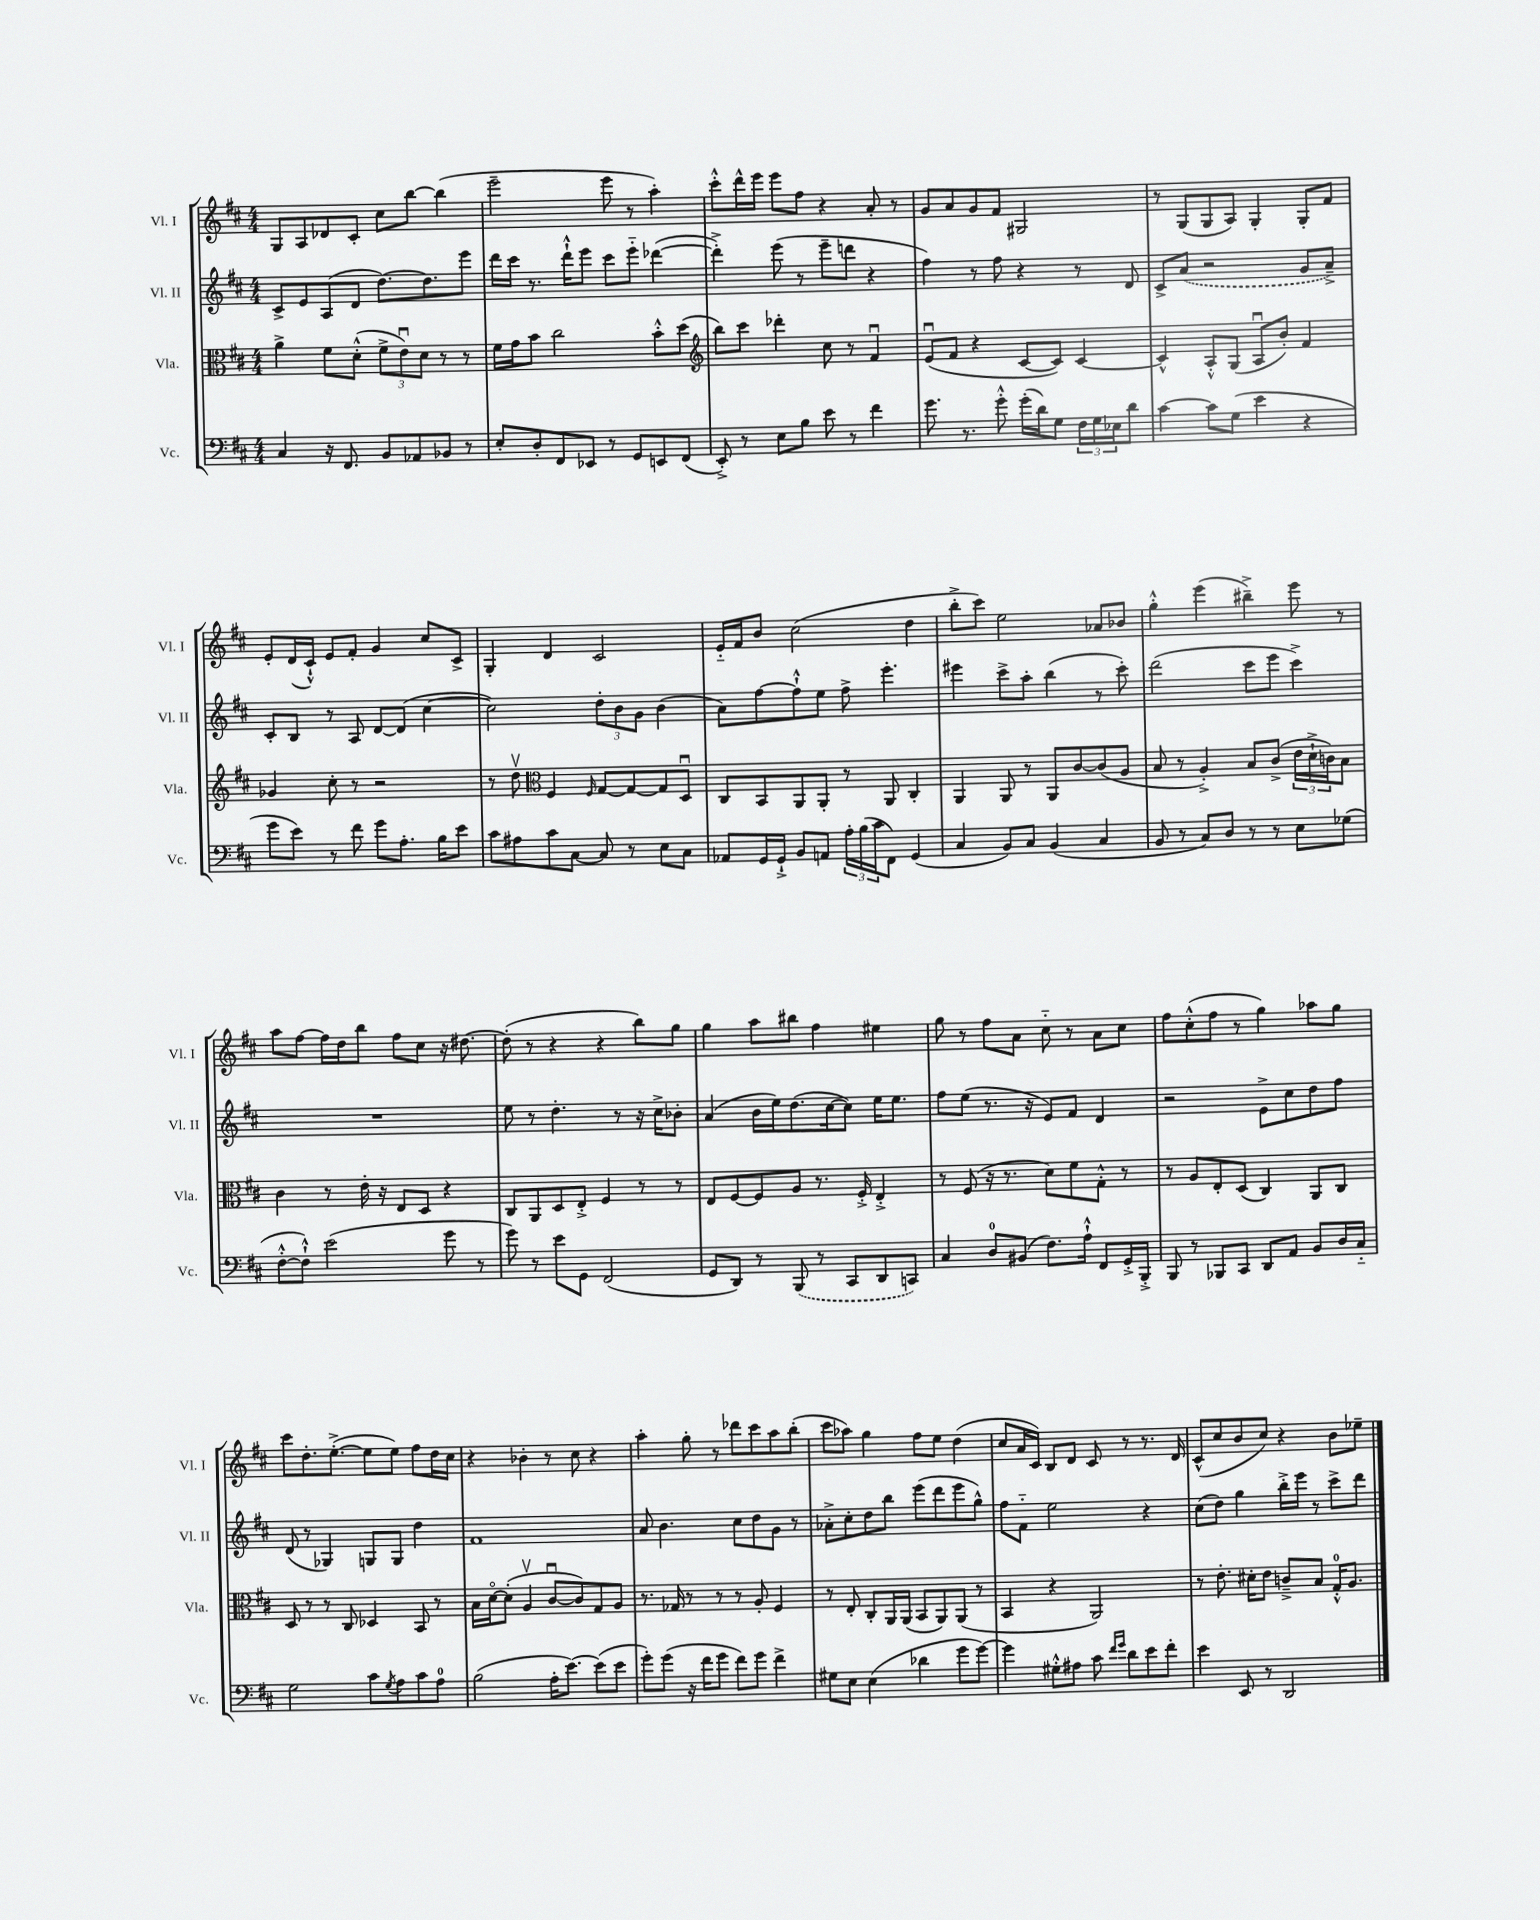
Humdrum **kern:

**kern	**kern	**kern	**kern
*staff4	*staff3	*staff2	*staff1
*clefF4	*clefC3	*clefG2	*clefG2
*k[f#c#]	*k[f#c#]	*k[f#c#]	*k[f#c#]
*M4/4	*M4/4	*M4/4	*M4/4
4C#	4a^	8c#^	8G
.	.	8e	8A
16r	8f#	(8A	8d-
8.FF#	.	.	.
.	(8d'^^	8d	8c#'
8BB	12f#^	[8.dd)	8cc#
.	12eu)	.	.
8AA-	.	.	[8bb
.	12d	.	.
.	.	8.dd]	.
8BB-	8r	.	(4bb]
8r	8r	8eee	.
=	=	=	=
8E'	16f#	16ddd	2eee~
.	16g	16ccc#	.
8D'	8b	8.r	.
8FF#	2cc#	.	.
.	.	16ddd`^^	.
8EE-	.	8eee	.
8r	.	8ccc#	8eee
8GG	.	8eee'~	8r
8EE	8b'^^	([4ddd-	4aa')
(8FF#	(8dd	.	.
=	=	=	=
*	*clefG2	*	*
8EE'^)	8bb)	4ddd-'^])	8ccc#'^^
8r	8ccc#	.	16ddd^^
.	.	.	16eee
8E	4ddd-'	(8eee	8eee
8B	.	8r	8ff#
8e	8cc#	8eee~	4r
8r	8r	8ddd	.
4f#	4f#u	4r	8a'
.	.	.	8r
=	=	=	=
8.g	(8eu	4ff#)	8g
.	8f#	.	8a
8.r	.	.	.
.	4r	8r	8g
8g'^^	.	8ff#	8f#
(16g'	[8c#	4r	2G#
16d)	.	.	.
8G	8c#])	.	.
24F#	[4c#	8r	.
24G	.	.	.
24E-	.	.	.
8d	.	8d	.
=	=	=	=
[4c#	4c#^^]	8c#^	8r
.	.	(8a	(8G
8c#]	8A'^^	2r	8G
(8G	(8G	.	8A)
4e	8Au	.	4G'
.	8b')	.	.
4r	4f#	8g	8G'
.	.	8a~^)	8f#
=	=	=	=
8g	4g-	8c#'	8e'
8e)	.	8B	(16d
.	.	.	16c#`^^)
8r	8cc#'	8r	8e
8f#	8r	8A	8f#'
8g	2r	[8d	4g
8.A'	.	(8d]	.
.	.	[4cc#	8cc#
16B	.	.	.
8e	.	.	8c#^
=	=	=	=
8c#	8r	2cc#])	4G'
8A#	8ddv	.	.
*	*clefC3	*	*
8c#	4F#	.	4d
[8C#	.	.	.
.	16qqF#	.	.
8C#]	[8G	12dd'	2c#
.	.	12b	.
8r	8G_	.	.
.	.	12g	.
8E	8G]	(4b	.
8C#	8Du	.	.
=	=	=	=
8AA-	8C#	8a)	16e'~
.	.	.	16f#
16GG	8BB	[8ff#	8b
16GG`^	.	.	.
8BB	8AA	8ff#`^^]	(2cc#
8AA	8AA'	8ee	.
24A'	8r	8ff#^	.
(24B	.	.	.
24c#	.	.	.
8FF#)	8AA	4.eee'	.
(4GG	4C#'	.	4dd
=	=	=	=
4C#	4AA	4eee#	8bb'^
.	.	.	8ccc#)
8BB)	8AA	8ccc#^	2ee
8C#	8r	8aa'	.
(4BB	8AA	(4bb	.
.	[8c#	.	.
4C#	(8c#]	8r	8a-
.	8A	8ccc#')	8b-
=	=	=	=
8BB	8B	(2ddd	4gg'^^
8r	8r	.	.
8C#)	4A'^)	.	(4eee
8D	.	.	.
8r	8B	8ccc#	4bb#~^)
8r	(8c#^	8eee	.
8E	24e	4ccc#^)	8eee
.	24d`^	.	.
.	24c)	.	.
(8G-	8B	.	8r
=	=	=	=
[8F#'^^	4c#	1r	8aa
8F#`^^])	.	.	[8ff#
(2e	8r	.	16ff#]
.	.	.	16dd
.	16e'	.	8bb
.	16r	.	.
.	8E	.	8ff#
.	8D	.	8cc#
8g	4r	.	16r
.	.	.	[8.dd#
8r	.	.	.
=	=	=	=
8g)	8C#	8ee	(8dd#']
8r	8AA	8r	8r
8e	8D	4.dd'	4r
8GG	8E'^	.	.
(2FF#	4F#	.	4r
.	.	8r	.
.	8r	16r	8bb)
.	.	16cc#^	.
.	8r	8b-'	8gg
=	=	=	=
8GG	8E	(4a	4gg
8DD)	[8F#	.	.
8r	8F#]	16b	8aa
.	.	16ee)	.
(8BBB	8A	(8.dd	8bb#
8r	8.r	.	4ff#
.	.	[16cc#	.
8CC#	.	8cc#])	.
.	16F#'^	.	.
8DD	4E'^	16ee	4ee#
.	.	8.ee	.
8CC)	.	.	.
=	=	=	=
4C#	8r	8ff#	8gg
.	(8F#	(8ee	8r
8D	16r	8.r	8ff#
.	8.r	.	.
(8BB#	.	.	8a
.	.	16r	.
8.F#)	8d)	8e)	8cc#'~
.	8f#	8f#	8r
16A`^^	.	.	.
8FF#	8G'^^	4d	8a
16GG'^	8r	.	8cc#
16BBB'^	.	.	.
=	=	=	=
8BBB	8r	2r	8ff#
8r	8A	.	(8cc#'^^
8BBB-	8E'	.	8ff#
8CC#	(8D	.	8r
8DD	4C#)	8e^	4gg)
8AA	.	8cc#	.
8BB	8AA	8dd	8aa-
16D	8C#	8ff#	8gg
16C#'~	.	.	.
=	=	=	=
2G	8D	(8d	8ccc#
.	8r	8r	8.dd'
.	8r	4G-)	.
.	.	.	([8.ee'^
.	8C#	.	.
8c#	4D-	8G	8ee]
8qG	.	.	.
8A	.	8G	8ee)
8c#	8BB	4dd	8ff#
8A	8r	.	16dd
.	.	.	16cc#
=	=	=	=
(2B	16B	1f#	4r
.	[16do	.	.
.	(8d']	.	.
.	4Av	.	4b-'
16A'	[8c#u	.	8r
[8.e)	.	.	.
.	8c#])	.	8cc#
(8e]	8G	.	4r
8e	8A	.	.
=	=	=	=
8g')	8.r	8a	4aa'
(8g	.	4.b	.
.	16G-	.	.
16r	8r	.	8gg'
16f#	.	.	.
8g	8r	.	8r
8f#)	8r	8cc#	8ddd-
8g	8A'	8dd	8ccc#
4f#^	4F#	8g	8aa
.	.	8r	(8bb'
=	=	=	=
8G#	8r	8a-'^	8ccc#
8E	8E'	8cc#'	8aa-)
(4E	8C#'	8dd	4gg
.	16AA	8bb	.
.	(16AA	.	.
4d-	8BB	(8eee	8ff#
.	8AA)	8ddd	8ee
8g	(8AA	8eee	(4dd
[8g)	8r	8gg^^)	.
=	=	=	=
4g]	4BB	8ff#	8cc#
.	.	8f#'~	16a
.	.	.	16c#)
8G#'^^	4r	2ee	8B
8A#	.	.	8d
8c#	2AA)	.	8c#
16qqf#	.	.	.
16qqg	.	.	.
8d	.	.	8r
8e	.	4r	8.r
8f#'	.	.	.
.	.	.	16d
=	=	=	=
4e	8r	(8cc#	(8c#^^
.	8.e'	8dd)	8cc#
8EE	.	4gg	8b
.	16d#'	.	.
8r	8e	.	8cc#)
2DD	8c~^	16bb'^	4r
.	.	16eee	.
.	8B	8r	.
.	16G'^^	8ccc#^	8b
.	8.A	.	.
.	.	8ddd	8ee-~
==	==	==	==
*-	*-	*-	*-
